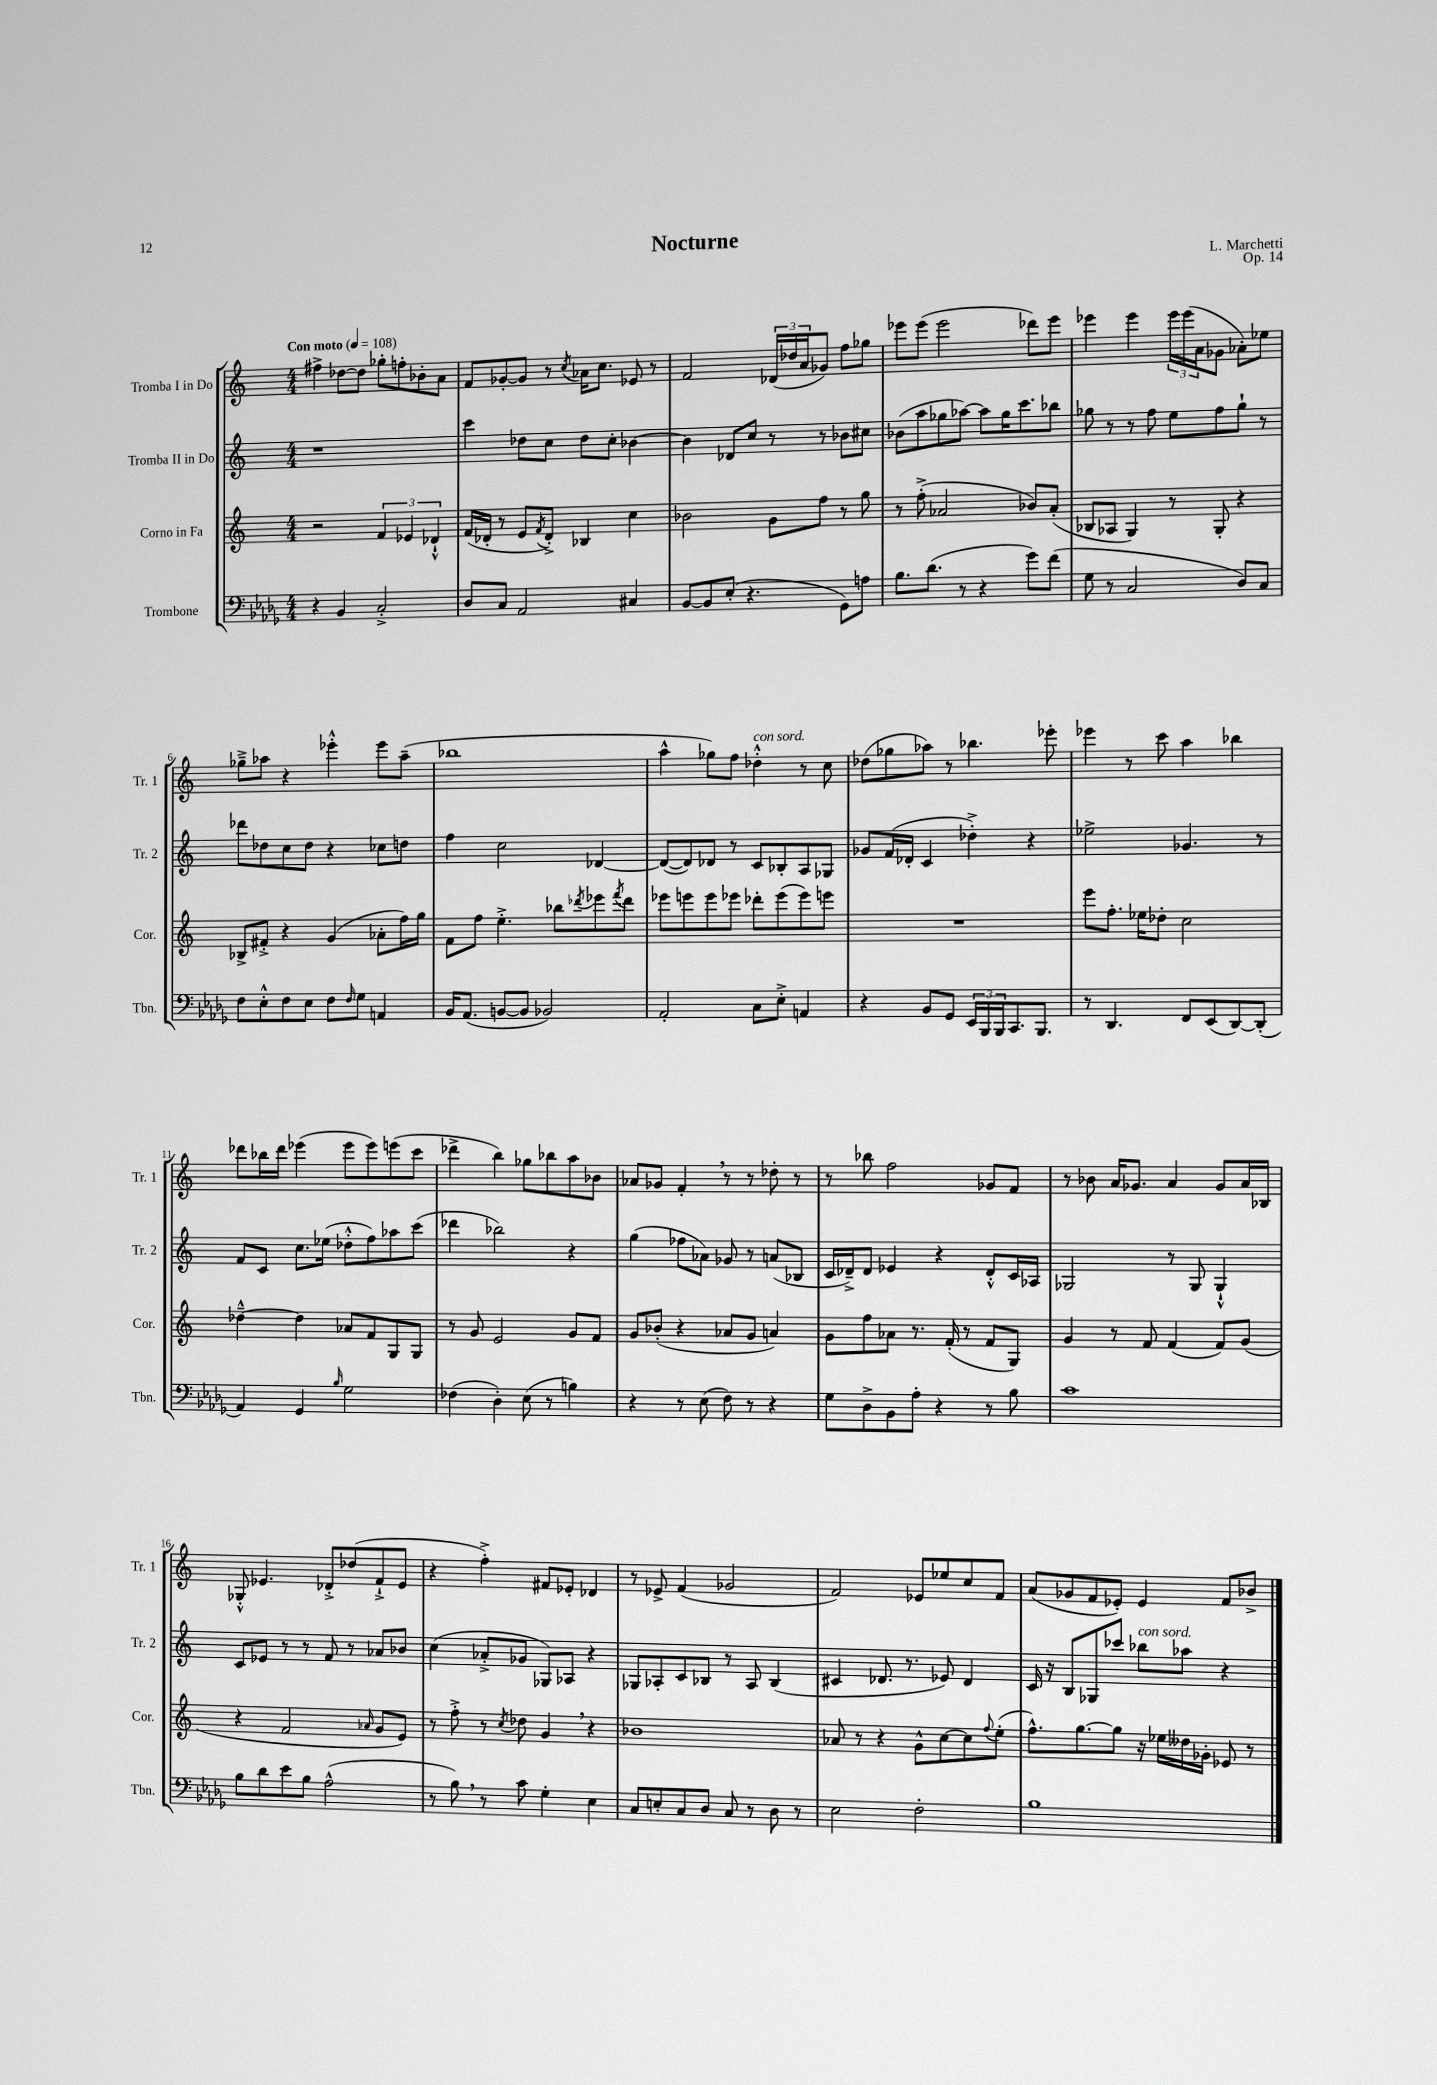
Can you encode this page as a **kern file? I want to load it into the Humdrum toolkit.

**kern	**kern	**kern	**kern
*staff4	*staff3	*staff2	*staff1
*clefF4	*clefG2	*clefG2	*clefG2
*k[b-e-a-d-g-]	*k[]	*k[]	*k[]
*M4/4	*M4/4	*M4/4	*M4/4
*MM108	*MM108	*MM108	*MM108
4r	2r	1r	4ff#^
4BB-	.	.	[8dd-
.	.	.	8dd-]
2C'^	6f	.	8gg-'
.	.	.	8ff'
.	6e-	.	.
.	.	.	8b-'
.	6d-`^^	.	.
.	.	.	8a
=	=	=	=
8D-	(16f	4ccc	8f
.	16d-'	.	.
8C	8r	.	[8g-'
2AA-	8e	8dd-	8g-]
.	8qf	.	.
.	8d-'^)	8cc	8r
.	.	.	8qcc
.	4B-	8dd-	16a-
.	.	.	8.cc
.	.	8cc'	.
4C#	4cc	[4b-	8e-
.	.	.	8r
=	=	=	=
[8BB-	2b-	4b-]	2f
8BB-]	.	.	.
(8E-'	.	8d-	.
4.r	.	8cc	.
.	8g	8r	(24d-
.	.	.	24dd-
.	.	.	24a
.	8ff	8r	8g-)
8GG-)	8r	8b-	8ff
8A	8gg	8cc#	8gg-
=	=	=	=
8.B-	8r	(8b-	8eee-
.	(8ff'^	8aa	(8eee-
(8.d-	.	.	.
.	2a-	8gg-	2eee-
8r	.	[8aa-)	.
4r	.	8aa-]	.
.	.	16gg-	.
.	.	8.ccc	.
8g-)	8b-)	.	8ddd-)
(8f	(8a-'	8bb-	8eee-
=	=	=	=
8G-	8B-	8gg-	4eee-
8r	8A-	8r	.
2C	4G)	8r	4eee-
.	.	8ff	.
.	8r	8ee	24eee-
.	.	.	(24eee-
.	.	.	24a
.	8G'	8ff	8g-
8D-)	4r	8gg-`	8a-')
8C	.	8r	8ee-
=	=	=	=
8F	8B-^	8ddd-	8gg-~^
8E-'^^	8f#'^	8dd-	8aa-
8F	4r	8cc	4r
8E-	.	8dd-	.
8F	(4g	4r	4eee-'^^
16qqF	.	.	.
8G-	.	.	.
4AA	8a-'	8cc-	8eee-
.	16ff)	8dd	(8aa-~
.	16gg	.	.
=	=	=	=
16BB-	8f	4ff	1bb-
(8.AA-	.	.	.
.	8ff	.	.
[8BB	4.ee'^	2cc	.
8BB]	.	.	.
2BB-)	.	.	.
.	8bb-	.	.
.	8qddd-	.	.
.	8eee-	[4d-	.
.	8qfff	.	.
.	8ddd-	.	.
=	=	=	=
2AA-'	8eee-	(8d-_	4aa^^
.	8eee	8d-])	.
.	8eee	8d-	8gg-)
.	8eee-	8r	8ff
8C	8ddd-'	8c	4dd-'^^
8E-'^	(8eee-	8B-'	.
4AA	8eee-)	8A	8r
.	8eee	8G-	8cc
=	=	=	=
4r	1r	8g-	(8dd-
.	.	(16f	8gg-
.	.	16d-'	.
8BB-	.	4c	8aa-)
8GG-	.	.	8r
24EE-	.	4dd-'^)	4.bb-
24BBB-	.	.	.
24BBB-	.	.	.
8.CC	.	.	.
.	.	4r	.
8.BBB-	.	.	.
.	.	.	8eee-'
=	=	=	=
8r	8eee	2ee-^	4eee-
4.DD-	8.ff'	.	.
.	.	.	8r
.	16ee-	.	.
.	8dd-'	.	8ccc
8FF	2cc	4.g-	4aa
(8EE-	.	.	.
[8DD-)	.	.	4bb-
(8DD-']	.	8r	.
=	=	=	=
4AA-)	[4dd-~^^	8f	8ddd-
.	.	8c	16bb-
.	.	.	16ddd-
4GG-	4dd-]	8.cc	(4eee-
.	.	(16ee-	.
16qqB-	.	.	.
2G-	8a-	8dd-'^^	8eee-
.	8f	8ff)	8eee-)
.	8G	8aa-	(8eee
.	8G	(8ccc	8ccc
=	=	=	=
(4F-	8r	4ddd-	4ddd-^
.	8g	.	.
4D-')	2e	2bb-)	4bb)
(8E-	.	.	8gg-
8r	.	.	8bb-
4B)	8g	4r	8aa
.	8f	.	8b-
=	=	=	=
4r	8g	(4gg	8a-
.	(8b-'	.	8g-
8r	4r	8ff-	4f'
(8E-	.	8a-)	.
8F)	8a-	8g-	8r
8r	8g	8r	8r
4r	4a)	(8a	8dd-'
.	.	8B-	8r
=	=	=	=
8G-	8g	16c	8r
.	.	16d-~^)	.
8D-^	8ff	8d-	8bb-
8BB-	8a-	4e-	2ff
8A-'	8.r	.	.
4r	.	4r	.
.	(16f'	.	.
.	8r	.	.
8r	8f	8d-'^^	8g-
8B-	8G)	16c	8f
.	.	16A-	.
=	=	=	=
1c	4g	2G-	8r
.	.	.	8b-
.	8r	.	16a
.	.	.	8.g-
.	8f	.	.
.	(4f	8r	4a
.	.	8G-	.
.	8f)	4G-`^^	8g-
.	(8g	.	16a
.	.	.	16B-
=	=	=	=
8B-	4r	8c	8G-'^^
8d-	.	8e-	4.e-
8e-	2f	8r	.
8B-	.	8r	.
(2A-^^	.	8f	8d-'^
.	.	8r	(8dd-
.	16qqa-	.	.
.	8g	8a-	8f`^
.	8e)	8b-	8e-
=	=	=	=
8r	8r	(4cc	4r
8B-)	8ff'^	.	.
8r	8r	8a-'^	4ff'^)
.	8qcc	.	.
8c	8dd-	8g-	.
4G-'	4g	8G-)	8f#
.	.	8A-	8e-'
4E-	4r	4r	4d-
=	=	=	=
8C	1b-	8G-	8r
8E'	.	8A-'	8e-^
8C	.	8c	(4f
8D-	.	8B-	.
8C	.	8r	2g-
8r	.	8A-	.
8D-	.	(4B-	.
8r	.	.	.
=	=	=	=
2E-	8a-	4c#	2f)
.	8r	.	.
.	4r	8.d-	.
.	.	8.r	.
2F'	8g^^	.	8e-
.	[8cc	8e-)	8ee-
.	8cc]	4d-	8cc
.	8qqff	.	.
.	(8ee'	.	8f
=	=	=	=
1B-	8.ff^^)	16c	(8a
.	.	16r	.
.	.	8B	8g-
.	[8.gg	.	.
.	.	8G-	8f
.	8gg]	8ccc-	8e-')
.	16r	8bb-	4e-
.	16ee-	.	.
.	16dd--	8aa-	.
.	16g-'	.	.
.	8e-	4r	8f
.	8r	.	8b-^
==	==	==	==
*-	*-	*-	*-
